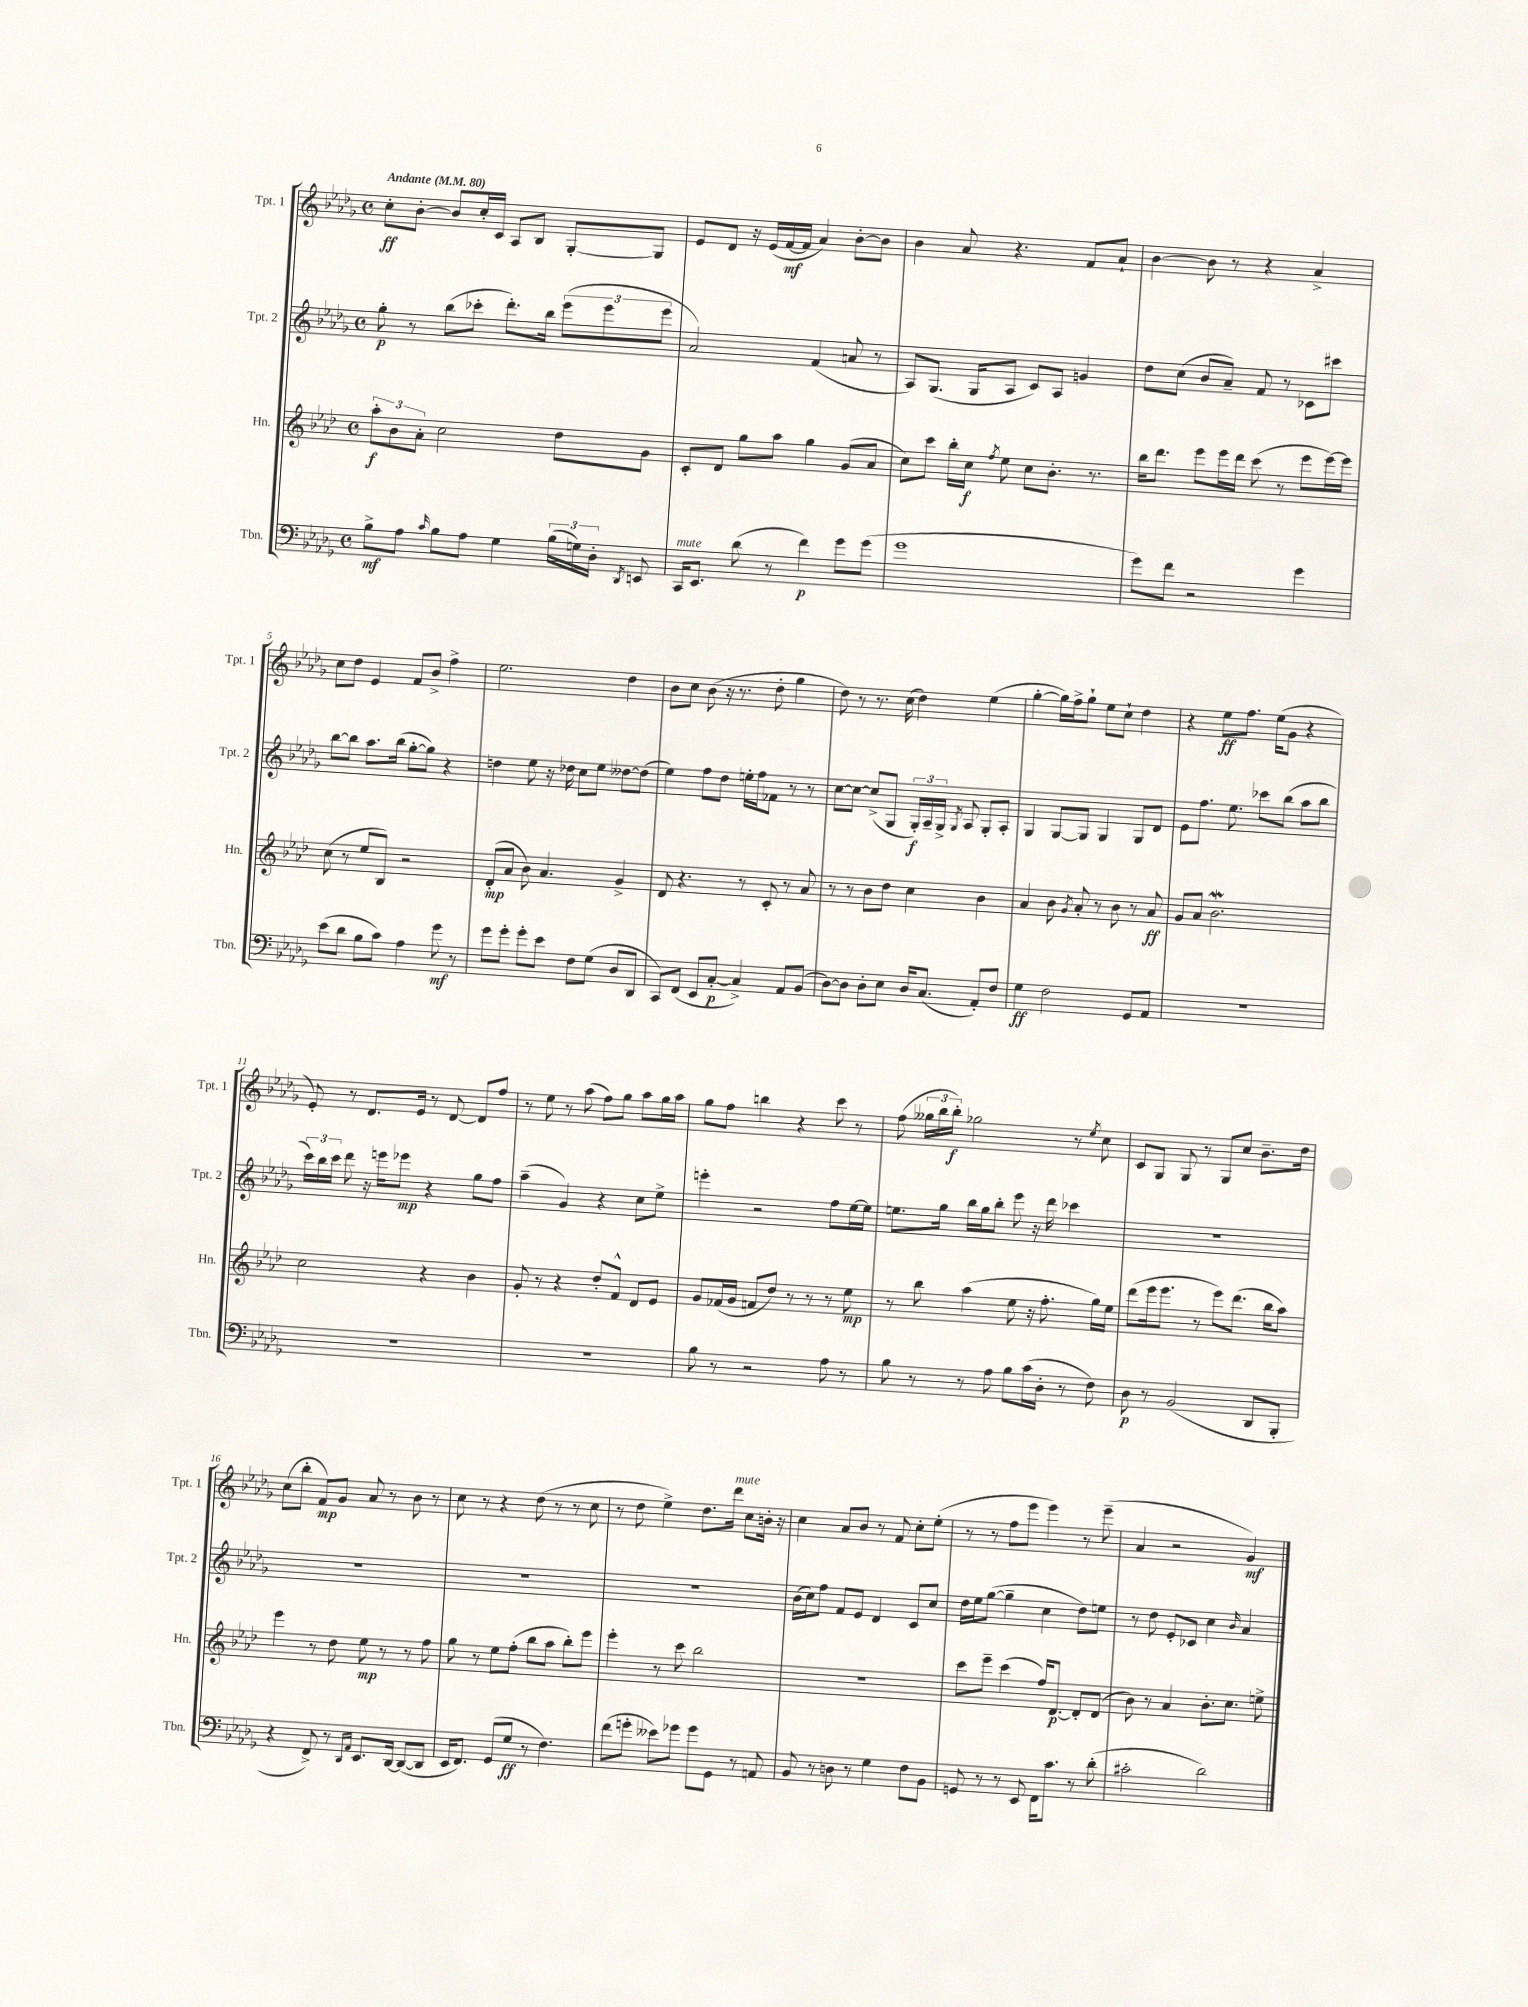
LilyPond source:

<<
\new StaffGroup <<
\new Staff = "s0" \with { instrumentName = "Tpt. 1" shortInstrumentName = "Tpt. 1" } {
    \clef treble \key des \major \defaultTimeSignature \time 4/4 \tempo "Andante" 4 = 80
    \autoBeamOff c''8[-.\ff bes'8]~-. bes'8[ c''16-. c'16] aes8[ bes8] ges8[~-. ges8] |
    ees'8[ des'8] r16 ees'16[( f'16~\mf f'16] aes'4) bes'8[~-. bes'8] |
    bes'4 aes'8 r4. f'8[ aes'8]-! |
    bes'4~ bes'8 r8 r4 aes'4-> |
    c''8[ des''8] ees'4 f'8[ bes'8]-> f''4-> |
    ees''2. des''4 |
    bes'8[ c''8] bes'8( r16 r8. des''8-. ges''4 |
    des''8) r8 r8. c''16( des''4) ees''4( |
    ges''4~-. ges''16[) f''16-> ges''8]-! ees''8[ c''8]-! des''4 |
    r4 ees''8[\ff f''8.] ees''16[( ges'8] r4 |
    ees'8-.) r8 des'8.[ ees'16] r8 des'8~ des'8[ f''8] |
    r8 ees''8 r8 aes''8( f''8[) ges''8] aes''8[ ges''16 aes''16] |
    ges''8[ f''8] b''4 r4 c'''8 r8 |
    f''8( \tuplet 3/2 { geses''16[ bes''16 bes''16]-.\f) } ges''2 r8 \acciaccatura { ees''8 } c''8 |
    c'8[ ges8] ges8 r8 ges8[ c''8] bes'8.[-- des''16] |
    c''8[( bes''8]-. f'8[\mp) ges'8] aes'8 r8 bes'8 r8 |
    c''8 r8 r4 des''8( r8 r8 c''8 |
    r8 des''8 ees''4->) des''8.[ des'''16]^\markup { \italic "mute" } c''8[ b'16]-. r16 |
    c''4 aes'8[ bes'8] r8 f'8 c''8[-. ees''8]-.( |
    r8 r8 f''8[ ees'''8] ees'''4) r8 ees'''8--( |
    aes'4 r2 ges'4\mf) \bar "|." |
}
\new Staff = "s1" \with { instrumentName = "Tpt. 2" shortInstrumentName = "Tpt. 2" } {
    \clef treble \key des \major \defaultTimeSignature \time 4/4
    \autoBeamOff ges''8-.\p r8 bes''8[( ces'''8]-. des'''8.[-.) bes''16] \tuplet 3/2 { ees'''8[( ees'''8 ees'''8] } |
    aes'2) f'4( a'8 r8 |
    aes8[) ges8.]( ges16[ aes8] c'8[) aes8] g'4 |
    des''8[ c''8]( bes'8[ aes'8]--) f'8 r8 ces'8[ cis'''8] |
    bes''8[~ bes''8] aes''8.[ bes''16]( ges''8[~-. ges''8]) r4 |
    d''4 ees''8 r16 des''16 c''8[ ees''8] deses''8[~ deses''8]( |
    ees''4) f''8[ des''8] e''16[-. f''16 fes'8] r8 r8 |
    c''8[~ c''8]~ c''8[->( ges8] \tuplet 3/2 { ges16[-.\f) aes16-- ges16]-> } \acciaccatura { ges8 } aes8 ges8[-. aes8]-. |
    ges4 ges8[~ ges8] ges4 ges8[ des'8] |
    ees'8[ f''8.] ees''8. ces'''8[ bes''8]( aes''8[ bes''8] |
    \tuplet 3/2 { c'''16[) bes''16 c'''16] } des'''8 r16 e'''16[ ees'''8]\mp r4 ges''8[ f''8] |
    aes''4--( ges'4) r4 c''8[ ees''8]-> |
    e'''4-. r2 f''8[ ees''16~ ees''16] |
    e''8.[ ges''16] bes''16[ ges''16 bes''8]-. ees'''8 r16 des'''16 ces'''4 |
    R1 |
    R1 |
    R1 |
    R1 |
    bes'16[( c''16) f''8] f'8[ ees'8] des'4 c'8[ c''8] |
    des''16[ ees''16 ges''8]~( ges''4-- c''4 des''8[) e''8] |
    r8 des''8 ees'8[-. ces'8] c''4 \grace { bes'16 } aes'4 \bar "|." |
}
\new Staff = "s2" \with { instrumentName = "Hn." shortInstrumentName = "Hn." } {
    \clef treble \key aes \major \defaultTimeSignature \time 4/4
    \autoBeamOff \tuplet 3/2 { aes''8[-.\f bes'8 aes'8]-. } c''2 des''8[ g'8] |
    c'8[-. des'8] g''8[ aes''8] g''4 g'8[( aes'8] |
    c''8[) c'''8] bes''16[-. c''16]\f \acciaccatura { f''8 } ees''8 c''8[ bes'8.]-. r8. |
    bes''16[ des'''8.] ees'''8[ ees'''16 des'''16] c'''8( r8 ees'''8[ ees'''16~) ees'''16] |
    c''8( r8 ees''8[ bes8]) r2 |
    des'8[-.\mp( aes'8] bes'8) aes'4. g'4-> |
    des'8 r4. r8 c'8-. r8 aes'8 |
    r8 r8 bes'8[ des''8] c''4 bes'4 |
    aes'4 bes'8 \acciaccatura { g'8 } aes'8-. r8 bes'8 r8 aes'8\ff |
    g'8[ aes'8] bes'2.\mordent |
    c''2 r4 bes'4 |
    g'8-. r8 r4 des''8[-. f'8]-^ des'8[ ees'8] |
    g'8[ fes'16( g'16] f'8[ des''8]) r8 r8 r8 ees''8\mp |
    r8 bes''8 aes''4( ees''8 r16 f''8.-. g''16[) ees''16] |
    des'''8[( ees'''16 ees'''8.] r8 ees'''8[) des'''8.]( bes''16[ aes''8]) |
    ees'''4 r8 des''8 ees''8\mp r8 r8 f''8 |
    g''8 r8 ees''8[ f''8]-.( bes''8[ aes''8] bes''8[-.) ees'''8] |
    ees'''4-. r8 c'''8 bes''2 |
    R1 |
    c'''8[ ees'''8]-- c'''4( f''16[) des'8.]~\p des'8[-. des'8]( |
    bes'8) r8 aes'4 bes'8.[-. c''8.] e''8-> \bar "|." |
}
\new Staff = "s3" \with { instrumentName = "Tbn." shortInstrumentName = "Tbn." } {
    \clef bass \key des \major \defaultTimeSignature \time 4/4
    \autoBeamOff bes8[->\mf aes8] \grace { c'16 } bes8[ aes8] ges4 \tuplet 3/2 { bes16[( g16) des16]-. } \acciaccatura { des,8 } e,8 |
    c,16[^\markup { \italic "mute" } ees,8.] des'8( r8 f'4\p) ges'8[ ges'8]( |
    ges'1 |
    ges'8[) f'8] r2 ges'4 |
    ees'8[( des'8] bes8[ c'8]) aes4 ges'8\mf r8 |
    ges'8[ ges'8]-. ges'8[-. ees'8] f8[ ges8]( des8[ des,8] |
    c,8[) f,8]( ees,8[ c8]~-.\p c4->) aes,8[ bes,8]( |
    des8[~) des8] des8[-. ees8] des16[ c8.]( aes,8[-.) f8] |
    ges4\ff f2 ges,8[ aes,8] |
    R1 |
    R1 |
    R1 |
    bes8 r8 r2 aes8 r8 |
    bes8 r8 r8 aes8 bes8[ c'16( des16]-. r8 f8) |
    des8\p r8 bes,2( des,8[ bes,,8]-. |
    r4 f,8->) r8 \grace { des,16[ aes,16] } ees,8.[ des,16]~ des,8[~( des,8] |
    ees,16[ f,8.]) ges,8[( ges8]\ff r8 f4.) |
    f'8[( g'8]-. eeses'8[) ges'8] ges'8[ ges,8] r8 a,8 |
    bes,8 r8 d8 r8 ges4 f8[ bes,8] |
    g,8 r8 r8 ees,8 f,16[ c'8.] r8 des'8-.( |
    cis'2-. des'2) \bar "|." |
}
>>
>>
